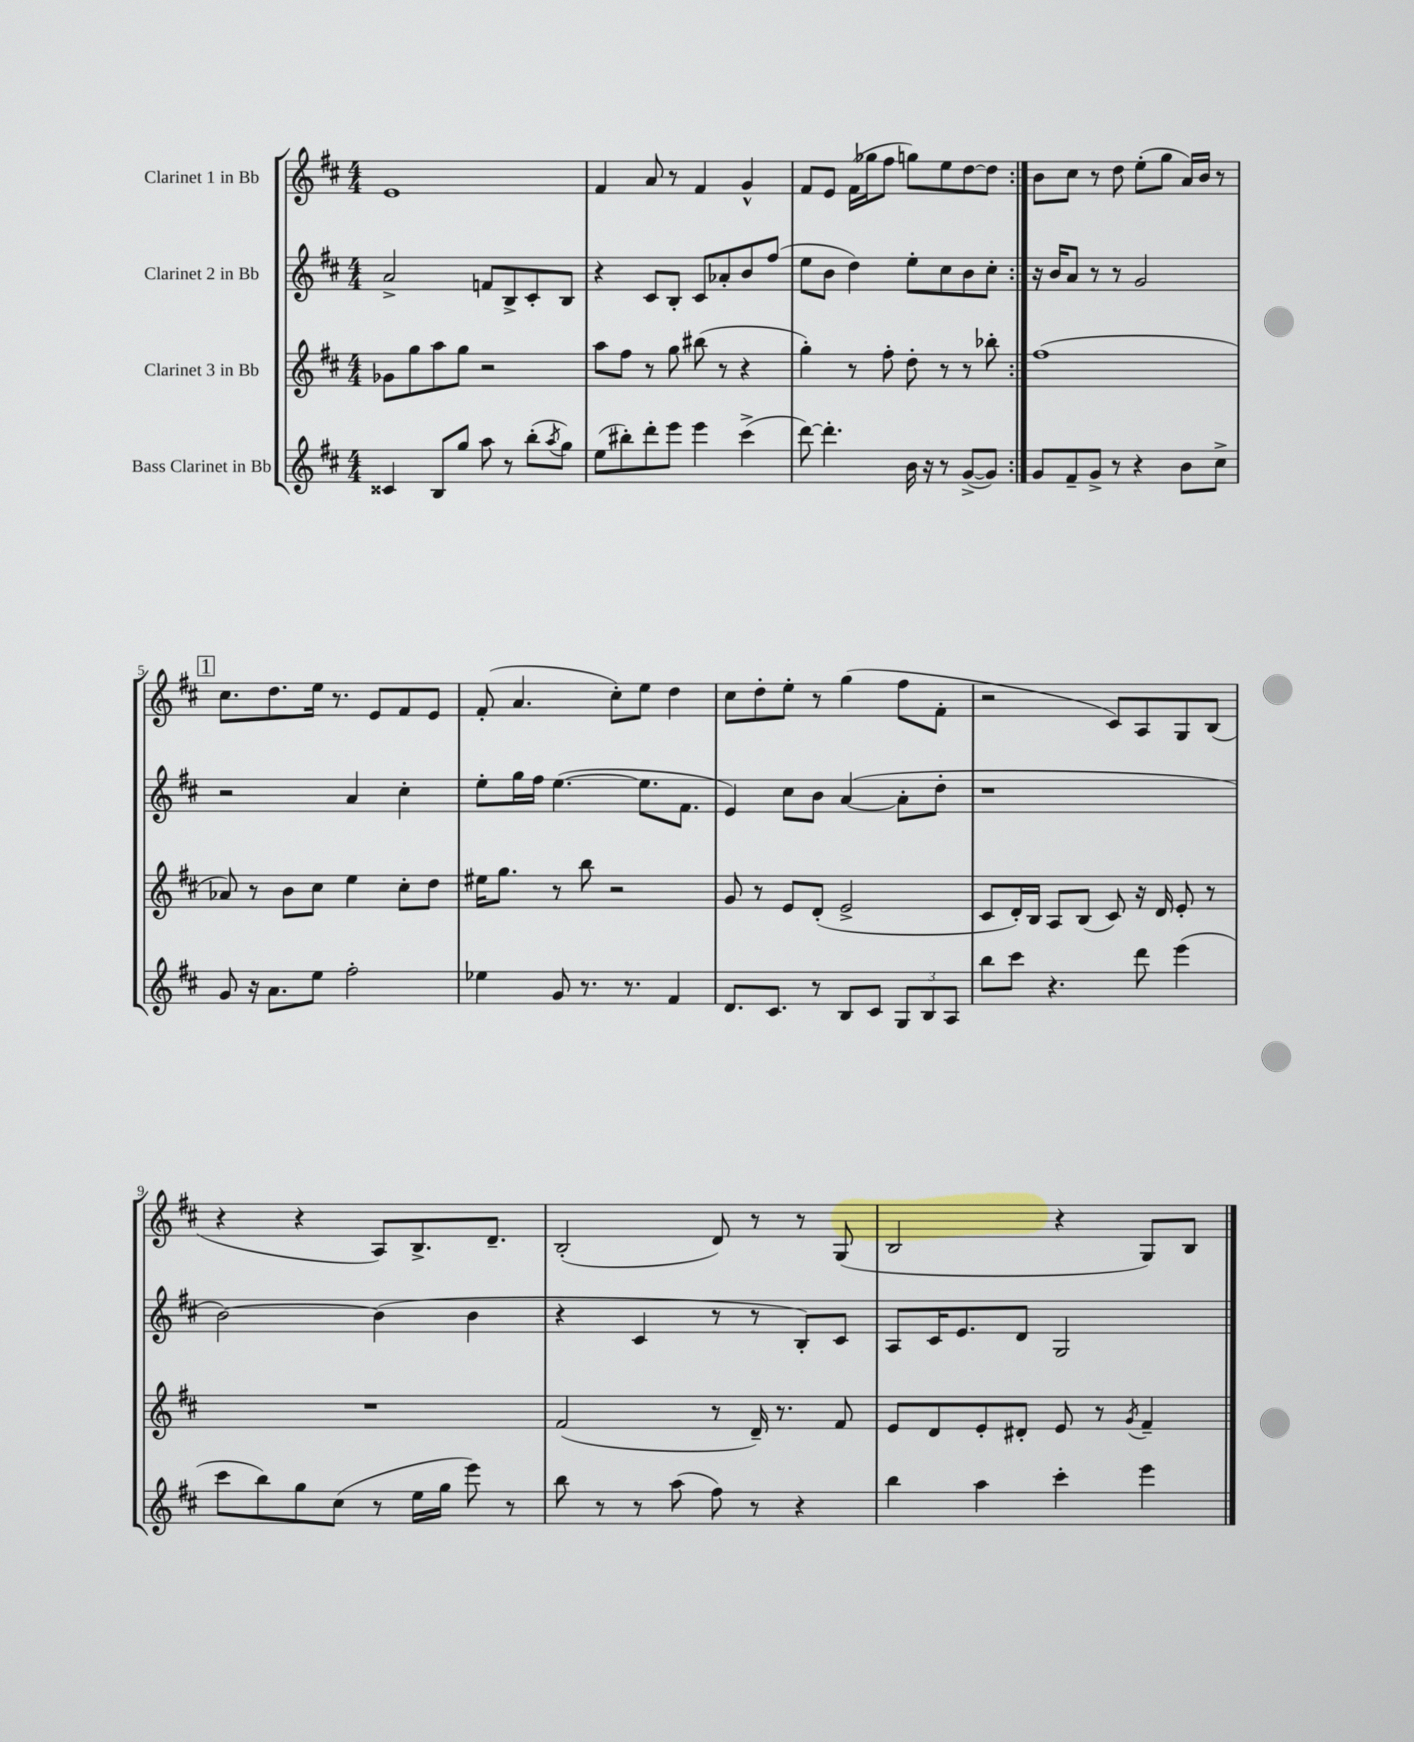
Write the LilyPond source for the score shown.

<<
\new StaffGroup <<
\new Staff = "s0" \with { instrumentName = "Clarinet 1 in Bb" } {
    \clef treble \key d \major \numericTimeSignature \time 4/4
    \repeat volta 2 { e'1 |
    fis'4 a'8 r8 fis'4 g'4-^ |
    fis'8 e'8 fis'16( ges''16 fis''8 g''8) e''8 d''8~ d''8 | }
    b'8 cis''8 r8 d''8 e''8-.( g''8 a'16) b'16 r8 |
    \mark \markup { \box "1" } cis''8. d''8. e''16 r8. e'8 fis'8 e'8 |
    fis'8-.( a'4. cis''8-.) e''8 d''4 |
    cis''8 d''8-. e''8-. r8 g''4( fis''8 fis'8-. |
    r2 cis'8) a8 g8 b8( |
    r4 r4 a8) b8.-> d'8.-- |
    b2-.( d'8) r8 r8 g8( |
    b2 r4 g8) b8 \bar "|." |
}
\new Staff = "s1" \with { instrumentName = "Clarinet 2 in Bb" } {
    \clef treble \key d \major \numericTimeSignature \time 4/4
    \repeat volta 2 { a'2-> f'8 b8-> cis'8-. b8 |
    r4 cis'8 b8-. cis'8 aes'8-. b'8 fis''8( |
    e''8 b'8 d''4) e''8-. cis''8 b'8 cis''8-. | }
    r16 b'16 a'8 r8 r8 g'2 |
    \mark \markup { \box "1" } r2 a'4 cis''4-. |
    e''8-. g''16 fis''16 e''4.~( e''8. fis'8. |
    e'4) cis''8 b'8 a'4~( a'8-. d''8-. |
    r1 |
    b'2~) b'4( b'4 |
    r4 cis'4 r8 r8 b8-.) cis'8 |
    a8 cis'16 e'8. d'8 g2 \bar "|." |
}
\new Staff = "s2" \with { instrumentName = "Clarinet 3 in Bb" } {
    \clef treble \key d \major \numericTimeSignature \time 4/4
    \repeat volta 2 { ges'8 g''8 a''8 g''8 r2 |
    a''8 fis''8 r8 g''8 bis''8( r8 r4 |
    g''4-.) r8 fis''8-. d''8-. r8 r8 bes''8-. | }
    fis''1( |
    \mark \markup { \box "1" } aes'8) r8 b'8 cis''8 e''4 cis''8-. d''8 |
    eis''16 g''8. r8 b''8 r2 |
    g'8 r8 e'8 d'8-.( e'2-> |
    cis'8 d'16-.) b16 a8 b8( cis'8) r16 d'16 e'8-. r8 |
    R1 |
    fis'2( r8 d'16--) r8. fis'8 |
    e'8 d'8 e'8-. dis'8-. e'8 r8 \acciaccatura { g'8 } fis'4-- \bar "|." |
}
\new Staff = "s3" \with { instrumentName = "Bass Clarinet in Bb" } {
    \clef treble \key d \major \numericTimeSignature \time 4/4
    \repeat volta 2 { cisis'4 b8 g''8 a''8 r8 b''8-.( \acciaccatura { a''8 } g''8) |
    e''8( bis''8-.) d'''8-. e'''8 e'''4 cis'''4->( |
    d'''8~) d'''4.-. b'16 r16 r8 g'8~->( g'8) | }
    g'8 fis'8-- g'8-> r8 r4 b'8 cis''8-> |
    \mark \markup { \box "1" } g'8 r16 a'8. e''8 fis''2-. |
    ees''4 g'8 r8. r8. fis'4 |
    d'8. cis'8. r8 b8 cis'8 \tuplet 3/2 { g8 b8 a8 } |
    b''8 cis'''8 r4. d'''8 e'''4( |
    cis'''8 b''8) g''8 cis''8( r8 e''16 g''16 e'''8) r8 |
    b''8 r8 r8 a''8( fis''8) r8 r4 |
    b''4 a''4 cis'''4-. e'''4 \bar "|." |
}
>>
>>
